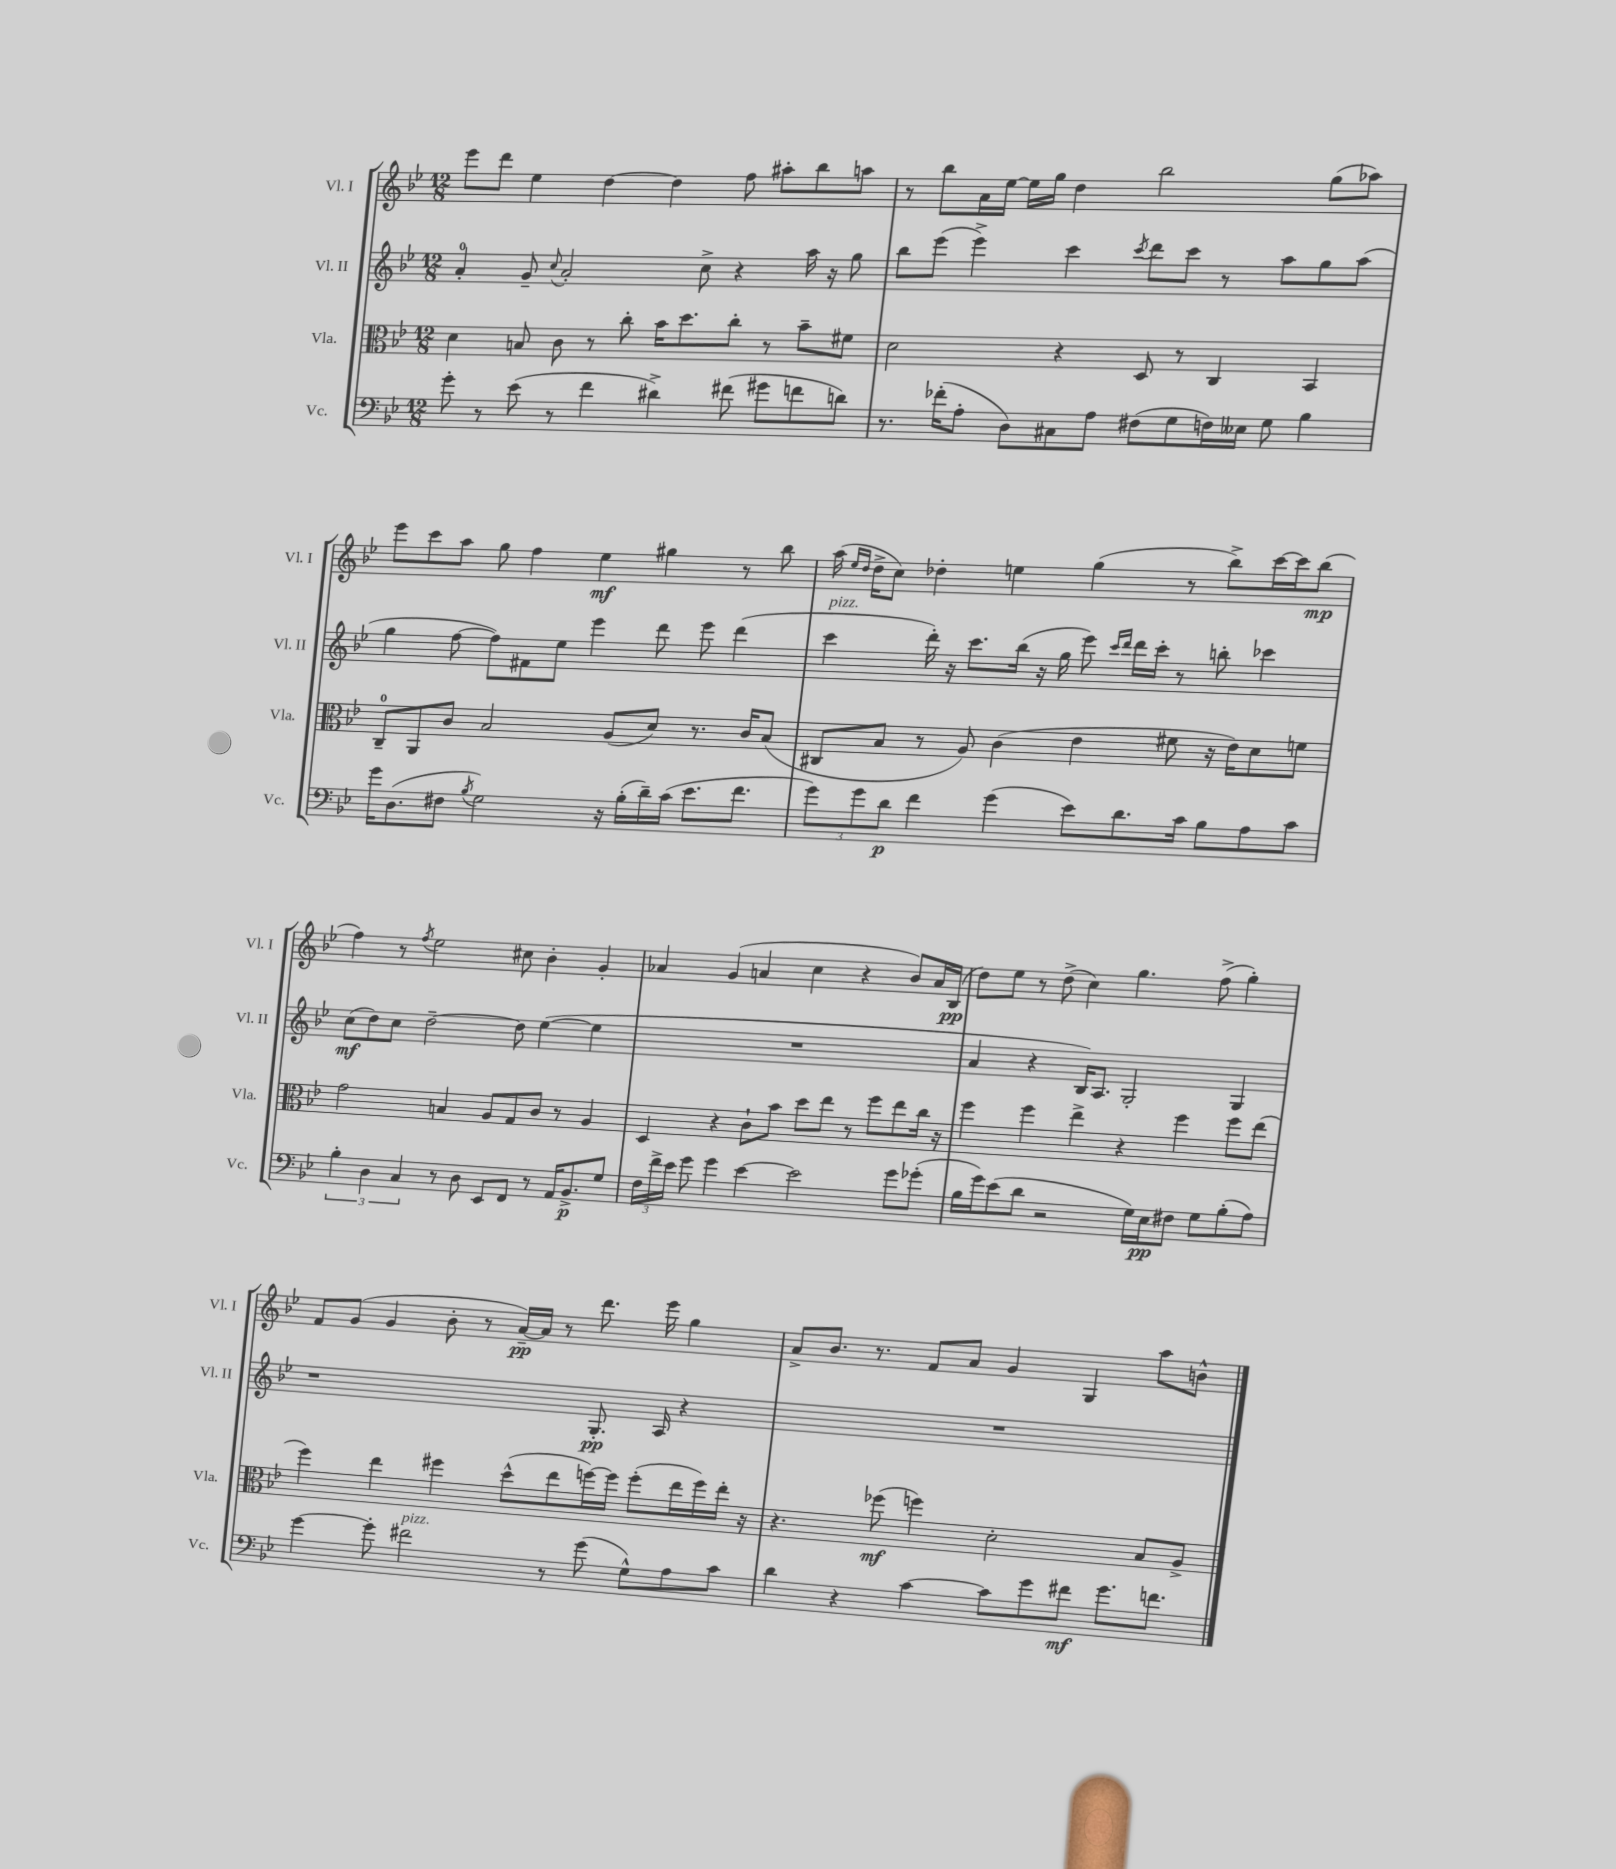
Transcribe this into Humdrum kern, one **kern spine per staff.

**kern	**kern	**kern	**kern
*staff4	*staff3	*staff2	*staff1
*clefF4	*clefC3	*clefG2	*clefG2
*k[b-e-]	*k[b-e-]	*k[b-e-]	*k[b-e-]
*M12/8	*M12/8	*M12/8	*M12/8
8g'\	4d\	4a'/	8eee-\L
8r	.	.	8ddd\J
(8e-\	8B/	8g~/	4ee-\
.	.	8qqcc/	.
8r	8c\	2a'/	.
4f\	8r	.	[4dd\
.	8cc'\	.	.
4d#^\)	16b-\LK	.	4dd\]
.	8.dd\	.	.
.	.	8cc^\	.
(8f#\	8cc'\J	4r	8ff\
8g#\L	8r	.	8aa#'\L
8f\	8b-~\L	16aa\	8bb-\
.	.	16r	.
8d\J)	8f#\J	8gg\	8aa\J
=	=	=	=
8.r	2d\	8bb-\L	8r
.	.	(8eee-\J	8bb-\L
(16f-'\LK	.	.	.
8A'\J	.	4eee-^\)	16a\L
.	.	.	[16ee-\JJ
8D\L)	.	.	16ee-\]LL
.	.	.	16gg\JJ
8C#\	4r	4ccc\	4dd\
8A\J	.	.	.
.	.	8qccc/	.
(8F#\L	8D/	8ddd\L	2bb-\
8G\	8r	8ccc\J	.
16F\L)	4C/	8r	.
16E--\JJ	.	.	.
8G\	.	8aa\L	.
4B-\	4BB-/	8gg\	(8gg\L
.	.	(8aa\J	8aa-\J)
=	=	=	=
16g\LK	8C~/L	4gg\	8eee-\L
(8.D\	.	.	.
.	8AA/	.	8ccc\
8F#\J	8c/J	[8ff\	8aa\J
8qB-/	.	.	.
2G\)	2B-/	8ff\]L)	8gg\
.	.	8f#\	4ff\
.	.	8ee-\J	.
.	.	4eee-\	4ee-\
16r	(8A/L	.	.
(16B-'\LL	.	.	.
16d~\)	8d/J)	8ddd\	4gg#\
(16c\JJ	.	.	.
8.e-\L	8.r	8eee-\	.
.	.	(4ddd\	8r
8.f\J	16c/LK	.	.
.	(8B-/J	.	8bb-\
=	=	=	=
12g\L)	8C#/L	4ccc\	(16aa\
.	.	.	16qqee-/LL
.	.	.	16qqdd/JJ
.	.	.	16dd^\LK
12g\	.	.	.
.	8B-/J	.	8cc\J)
12d\J	.	.	.
4f\	8r	16ddd'\)	4dd-'\
.	.	16r	.
.	8A/)	8.ccc\L	.
(4g\	(4c\	.	4ee\
.	.	(16bb-\Jk	.
.	.	16r	.
.	.	16gg\	.
8e-\L)	4e-\	8eee-\)	(4gg\
.	.	16qqccc/LL	.
.	.	16qqddd/JJ	.
8.d\	.	16ddd\LL	.
.	.	16ccc'\JJ	.
.	8f#\	8r	8r
16c\Jk	.	.	.
8B-\L	16r	8bb'\	8bb-^\L)
.	16e-\LK)	.	.
8A\	8d\	4ccc-\	[16ccc\L
.	.	.	16ccc\]J
8c\J	8f\J	.	(8bb-\J
=	=	=	=
6B-'\	2g\	(8cc\L	4ff\)
.	.	8dd\)	.
6D\	.	.	.
.	.	8cc\J	8r
6C/	.	.	.
.	.	.	8qff/
.	.	[2dd~\	2ee-\
8r	4B/	.	.
8D\	.	.	.
8EE-/L	8A/L	.	.
8FF/J	8G/	8dd\]	8cc#\
8r	8c/J	([4ee-\	4b-'\
16AA/LK	8r	.	.
8.BB-^/	.	.	.
.	4A/	4ee-\]	4g'/
8G/J	.	.	.
=	=	=	=
24F\LL	4D/	1.r	4a-/
24f^\	.	.	.
24e-\JJ	.	.	.
8g\	.	.	.
4g\	4r	.	(4g/
[4e-\	8c`\L	.	4a/
.	8b-\J	.	.
2e-\]	8dd\L	.	4cc\
.	8ee-\J	.	.
.	8r	.	4r
.	8ff\L	.	.
8g\L	8ee-\	.	8b-/L)
(8g-'\J	16cc\Jk	.	16a/L
.	16r	.	(16B-/JJ
=	=	=	=
16B-\LL	4ff\	4a/	8dd\L)
16g\J)	.	.	.
(8e-\	.	.	8ee-\J
8d\J	4ff\	4r	8r
2r	.	.	(8dd^\
.	4ee-^\	16B-/LK)	4cc\)
.	.	8.A/J	.
.	4r	2G'/	4.gg\
16G\LL)	.	.	.
16E-\J	.	.	.
8F#\J	4ff\	.	.
8G\L	.	.	(8ff^\
(8B-'\	8ff\L	4G/	4gg'\)
8A\J)	(8ee-\J	.	.
=	=	=	=
[4g\	4ff\)	1r	8f/L
.	.	.	(8g/J
8g'\]	4ee-\	.	4g/
2f#\	.	.	.
.	4ff#\	.	8b-'\
.	.	.	8r
.	(8dd^^\L	.	[16a~/LL)
.	.	.	16a/]JJ
8r	8ee-\	.	8r
(8g\	[16ff\L)	8.G'/	8.ddd\
.	16ff\]JJ	.	.
8G^^\L)	(8ff'\L	.	.
.	.	16A/	16eee-\
8A\	16ee-\L	4r	4gg\
.	16ff\)	.	.
8c\J	16ee-'\JJ	.	.
.	16r	.	.
=	=	=	=
4d\	4.r	1.r	8a^/L
.	.	.	8.b-/J
4r	.	.	.
.	.	.	8.r
.	(8ff-\	.	.
[4c\	4ff\)	.	8f/L
.	.	.	8a/J
8c\]L	2d'\	.	4g/
8g\	.	.	.
8f#\J	.	.	4G/
8.g\L	.	.	.
.	8B-/L	.	8aa\L
8.f\J	.	.	.
.	8A^/J	.	8b^^\J
==	==	==	==
*-	*-	*-	*-
